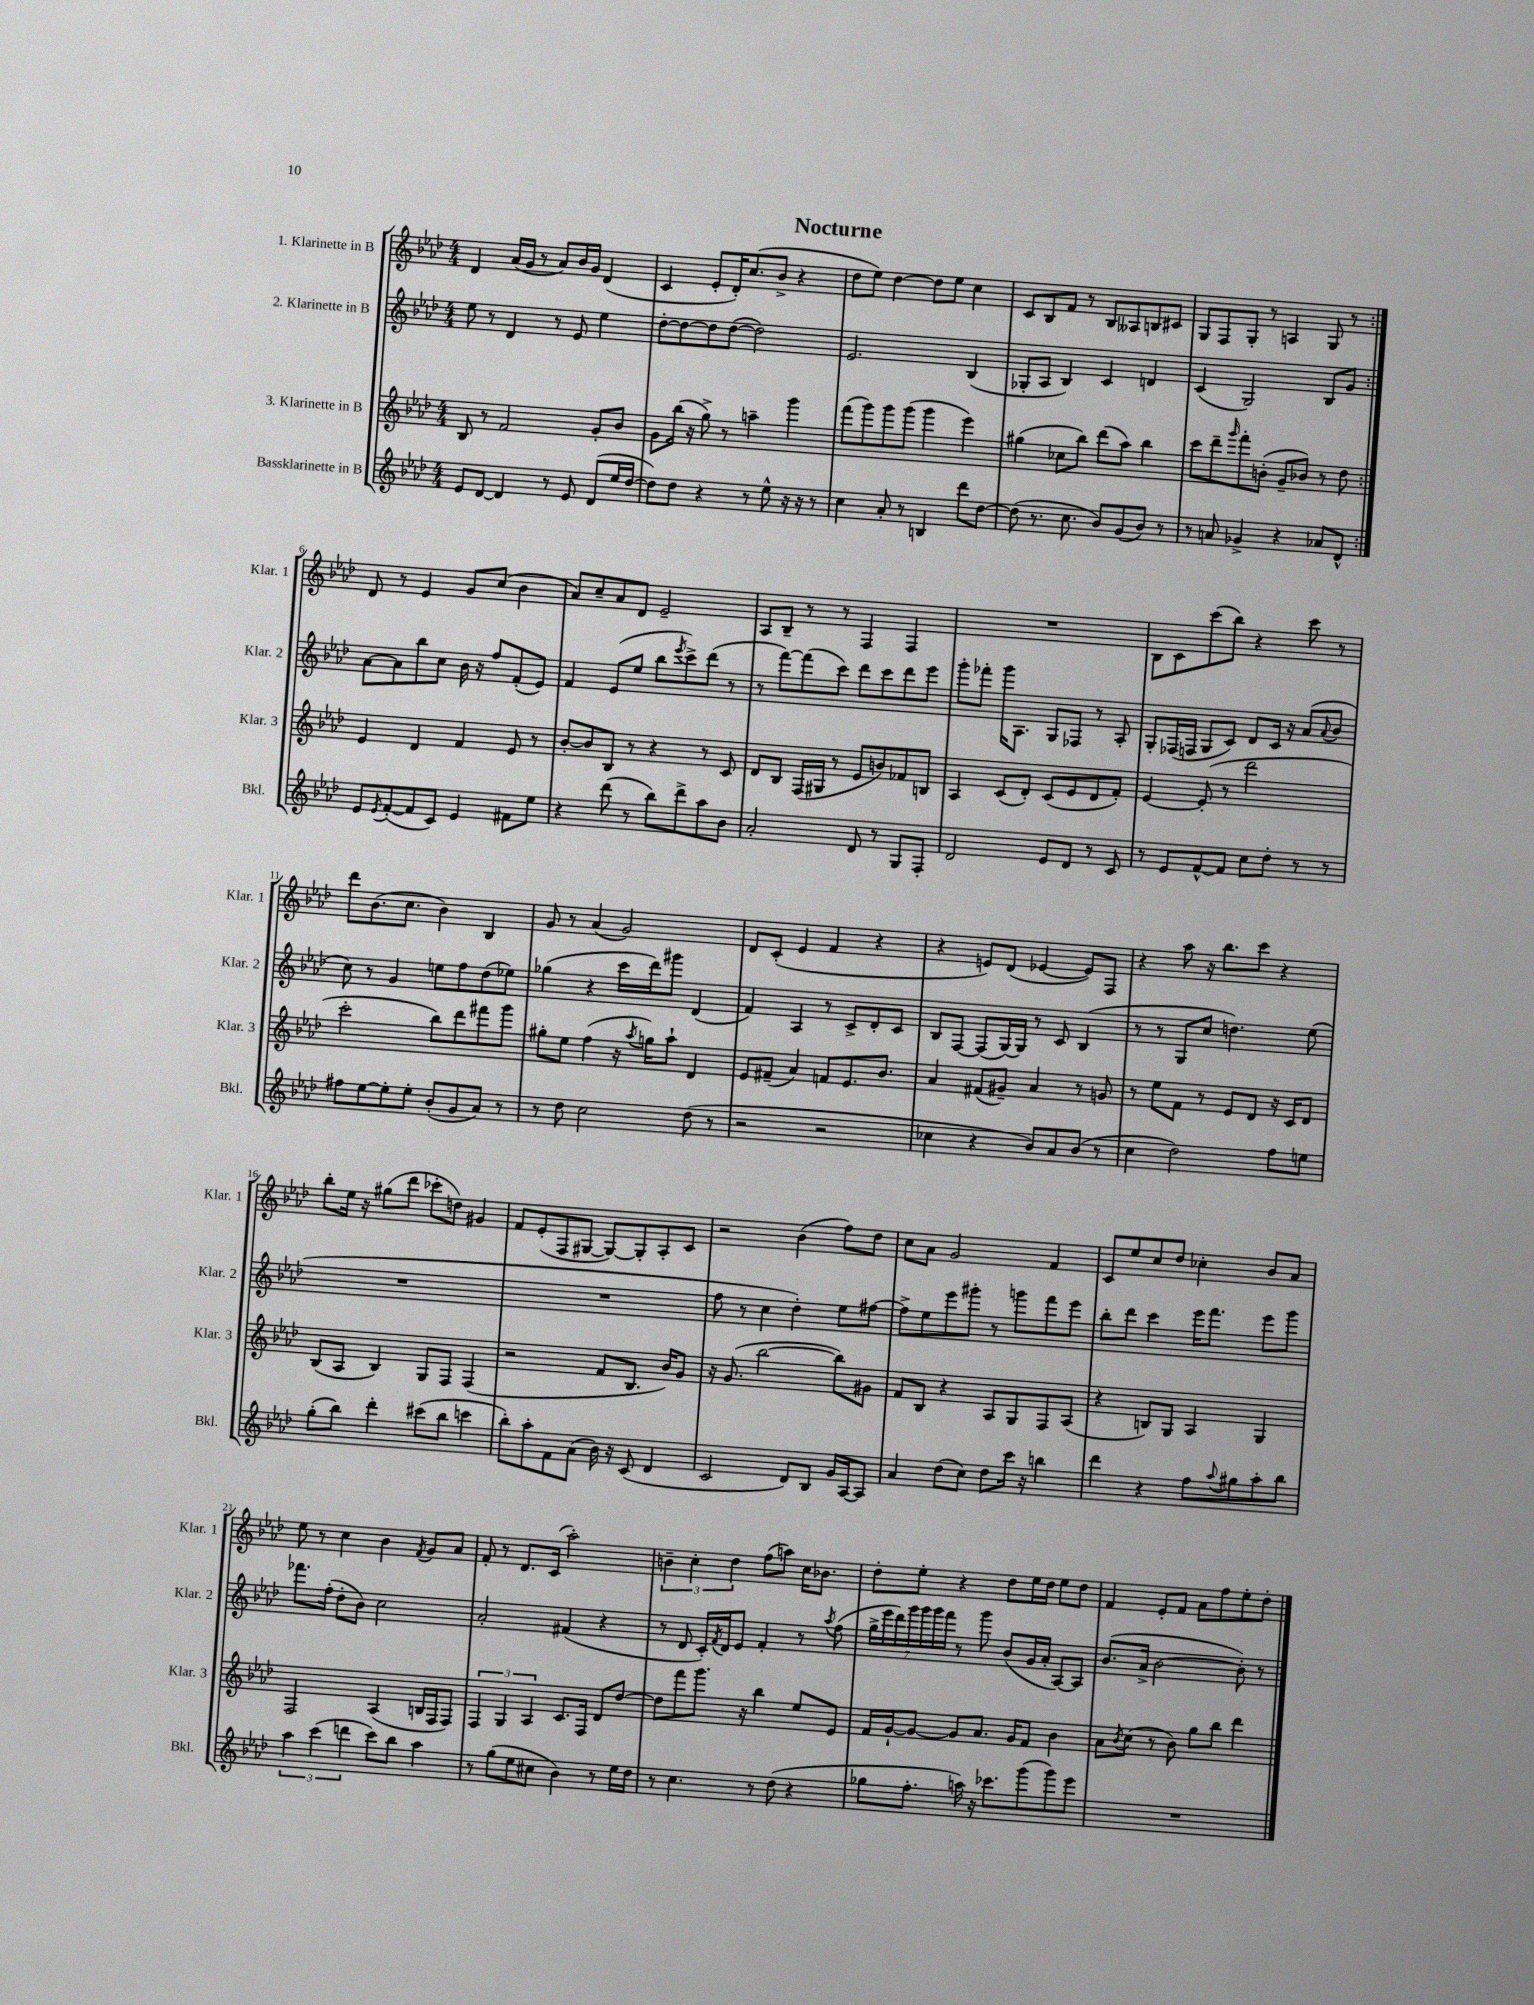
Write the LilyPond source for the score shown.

\header { title = "Nocturne" }
<<
\new StaffGroup <<
\new Staff = "s0" \with { instrumentName = "1. Klarinette in B" shortInstrumentName = "Klar. 1" } {
    \clef treble \key aes \major \numericTimeSignature \time 4/4
    \repeat volta 2 { des'4 aes'16( g'16 r8 aes'8) bes'16 g'16 des'4( |
    c'4 ees'8-. des'16-.) c''8.( bes'8-> r4 |
    des''8 ees''8) des''4~ des''8 ees''8 c''4 |
    c'8 bes8 f'8 r8 bes8 aeses8 b8 cis'8 |
    g8 f8 g8-. r8 a4 g8 r8 | }
    des'8 r8 ees'4 g'8 c''8( bes'4 |
    aes'8) c''8-- aes'8 des'8 ees'2-- |
    aes8 bes8-- r8 r8 f4 f4 |
    R1 |
    bes8 c'8 c'''8( bes''8) r4 c'''8 r8 |
    des'''8 bes'8.( c''8. bes'4) bes4 |
    g'8 r8 aes'4( g'2) |
    des'8 c'8-.( ees'4 f'4 r4 |
    r4 e'8) des'8( ees'4~ ees'8) f8 |
    r4 aes''8 r16 bes''8. c'''8 r4 |
    bes''8-. ees''16 r16 gis''8( des'''8 ces'''8-. d''8) gis'4 |
    f'8 ees'8-.( f8 gis8~ gis8~) gis8-. aes8-. c'8 |
    r2 bes'4( f''8) des''8 |
    c''8 aes'8 g'2 f'4 |
    c'8 ees''8 c''8 des''8 ces''4-. bes'8 aes'8 |
    ees''8 r8 c''4 bes'4 \acciaccatura { f'8 } g'8 aes'8 |
    f'8-. r8 des'8. c'16( aes''2-.) |
    \tuplet 3/2 { b'4-- c''4-. des''4 } f''8( a''8) c''16 bes'8. |
    des''8-. ees''8-. r4 des''8 ees''16 des''16 ees''8 des''8 |
    f'4 ees'8-. f'8 aes'8 f''8 ees''8-. des''8-. \bar "|." |
}
\new Staff = "s1" \with { instrumentName = "2. Klarinette in B" shortInstrumentName = "Klar. 2" } {
    \clef treble \key aes \major \numericTimeSignature \time 4/4
    \repeat volta 2 { ees''8 r8 des'4 r8 ees'8 ees''4 |
    des''8~-. des''8~ des''8 des''8~( des''2) |
    ees'2. bes4( |
    ges8-. aes8 bes4) c'4 d'4 |
    c'4( g2) bes8 g'8 | }
    aes'8~ aes'8 bes''8 c''8 bes'16 r16 f''8 f'8-.( ees'8) |
    f'4 ees'8( ees''8 bes''8 \acciaccatura { ees'''8 } c'''8->) des'''8( r8 |
    r8 f'''8~) f'''8( c'''8) des'''8 c'''8 des'''8 ees'''8 |
    g'''8-. fes'''8-. g'''16 aes8. g8 fes8 r8 aes8-. |
    g8-. fes16( f16 g8 c'8) des'8 c'16 r16 aes'8( \appoggiatura { aes'8 } bes'8 |
    c''8) r8 g'4 e''8 f''8 des''8( ees''8) |
    ges''4( r4 c'''16 des'''16) gis'''8 des'4( |
    f'4) aes4 r8 c'8-> des'8-. c'8 |
    bes8 f8~ f8( g16~) g16 r8 c'8 bes4( |
    r8 r8 g8 c''8 d''4.) ees''8( |
    R1 |
    R1 |
    f''8 r8 c''4 des''4-.) ees''8 fis''8~ |
    fis''8-> ees''8 ees'''8 gis'''8-. r8 g'''8 f'''8 ees'''8 |
    bes''8-. des'''8 c'''4 ees'''16 f'''8. ees'''8 g'''8 |
    fes'''8. f''16-.( des''8-. bes'8) c''2 |
    aes'2-. fis'4( r4 |
    r8 des'8 c'16-.) \acciaccatura { f'8 } des'16 ees'8 f'4-. r8 \acciaccatura { aes''8 } f''8( |
    \tuplet 7/4 { g''16-> ees'''16 des'''16) g'''16 g'''16 g'''16 f'''16 } r8 g'''8 bes'8( g'16 aes'16-. aes8~) aes8 |
    bes'8.( aes'16-> bes'2~ bes'8-.) r8 \bar "|." |
}
\new Staff = "s2" \with { instrumentName = "3. Klarinette in B" shortInstrumentName = "Klar. 3" } {
    \clef treble \key aes \major \numericTimeSignature \time 4/4
    \repeat volta 2 { bes8 r8 f'2 g'8-. bes'8 |
    g'8 bes''16( r16 g''8->) r8 a''4-- g'''4 |
    f'''8( g'''8) g'''8 g'''8( g'''4 ees'''4) |
    gis''4( ces''8 bes''8) des'''8( aes''8) bes''4 |
    c'''8 des'''8-- \grace { g'''16 } f'''8-. b'8-.( g'8-- bes'8) r8 des''8 | }
    ees'4 des'4 f'4 ees'8 r8 |
    bes'8~-. bes'8 bes8 r8 r4 r8 c'8 |
    des'8 bes8 f16( gis16 r8 ees'8 b'8) fes'8 b8 |
    aes4 c'8( des'8-.) c'8( ees'8 des'8 f'8-.) |
    ees'4~ ees'8-.( r8 des'''2 |
    c'''2-. bes''8) des'''8 fis'''8 g'''8 |
    gis''8-. ees''8 f''4( r16 \acciaccatura { aes''8 } g''16) aes''8-! des'4 |
    ees'8 fis'8--( aes'4) f'8 ees'8. bes'8. |
    aes'4 fis'8( gis'8--) aes'4 r8 g'8 |
    r8 ees''8 f'8 r8 ees'8 des'8 r16 c'16 des'8 |
    bes8( aes8 bes4) g8 f8 f4( |
    r2 f'8 bes8. bes'16) g'8 |
    r16 g'8.( bes''2~ bes''8) gis'8 |
    f'8 bes8 r4 aes8 g8 f8 aes8( |
    r4 b8) g8 aes4 g4 |
    f2 aes4( b16 f16 f8) |
    \tuplet 3/2 { f4 g4 aes4 } c'8. f16 des'8 des''8~ |
    des''8 f'''8 g'''8. r16 bes''4 ees''8 ees'8 |
    f'16 g'16~-! g'8~ g'8 aes'8. g'16 f'8 bes'4 |
    aes'8 \acciaccatura { bes'8 } c''8( r8 bes'8) g''8 bes''8 des'''4 \bar "|." |
}
\new Staff = "s3" \with { instrumentName = "Bassklarinette in B" shortInstrumentName = "Bkl." } {
    \clef treble \key aes \major \numericTimeSignature \time 4/4
    \repeat volta 2 { ees'8 des'8~ des'4 r8 ees'8 des'8( ees''16 des''16~ |
    des''8) des''8 r4 r8 ees''8-^ r16 r16 r8 |
    c''4 aes'8-. r8 b4 des'''8 des''8~ |
    des''8( r8. c''8. bes'8) g'8( bes'8) r8 |
    r8 a'8 ges'4-> r4 aes'8 des'8-^ | }
    ees'8 \acciaccatura { ees'8 } f'8~-.( f'8 c'8) ees'4 fis'8 ees''8 |
    r4 des'''8( r8 bes''8) des'''8-> aes''8 bes'8 |
    aes'2-. des'8 r8 g8 f8-. |
    des'2 ees'8 des'8 r8 c'8 |
    r8 ees'8 f'8~-^ f'8 c''8 des''8-. r8 r8 |
    fis''8 ees''8~ ees''8-. ees''8-. bes'8-.( g'8 aes'8) r8 |
    r8 des''8 c''2 des''8( r8 |
    r2 r2 |
    ces''4 r4 bes'8) aes'8 bes'8( r8 |
    c''4 des''2) f''8 e''8 |
    g''8-.( bes''8) des'''4-. cis'''8( bes''8 c'''4 |
    bes''8-.) aes''8-. f'8 aes'8( bes'16) r16 c'8( des'4 |
    c'2 des'8) bes8 g'16 aes16~ aes8 |
    aes'4 des''8( c''8) des''8 c'''16 r16 b''4 |
    des'''4 r4 f''8 \appoggiatura { aes''8 } gis''8 aes''8-. bes''8 |
    \tuplet 3/2 { aes''4 c'''4( d'''4 } c'''8) bes''8 aes''4 |
    r8 g''8( ees''8 cis''8 bes'4) r8 ees''16 des''16 |
    r8 c''4. r8 des''8( r4 |
    ges''8 f''8.-. a''16) r16 ces'''8. g'''8( g'''8) ees'''8 |
    R1 \bar "|." |
}
>>
>>
